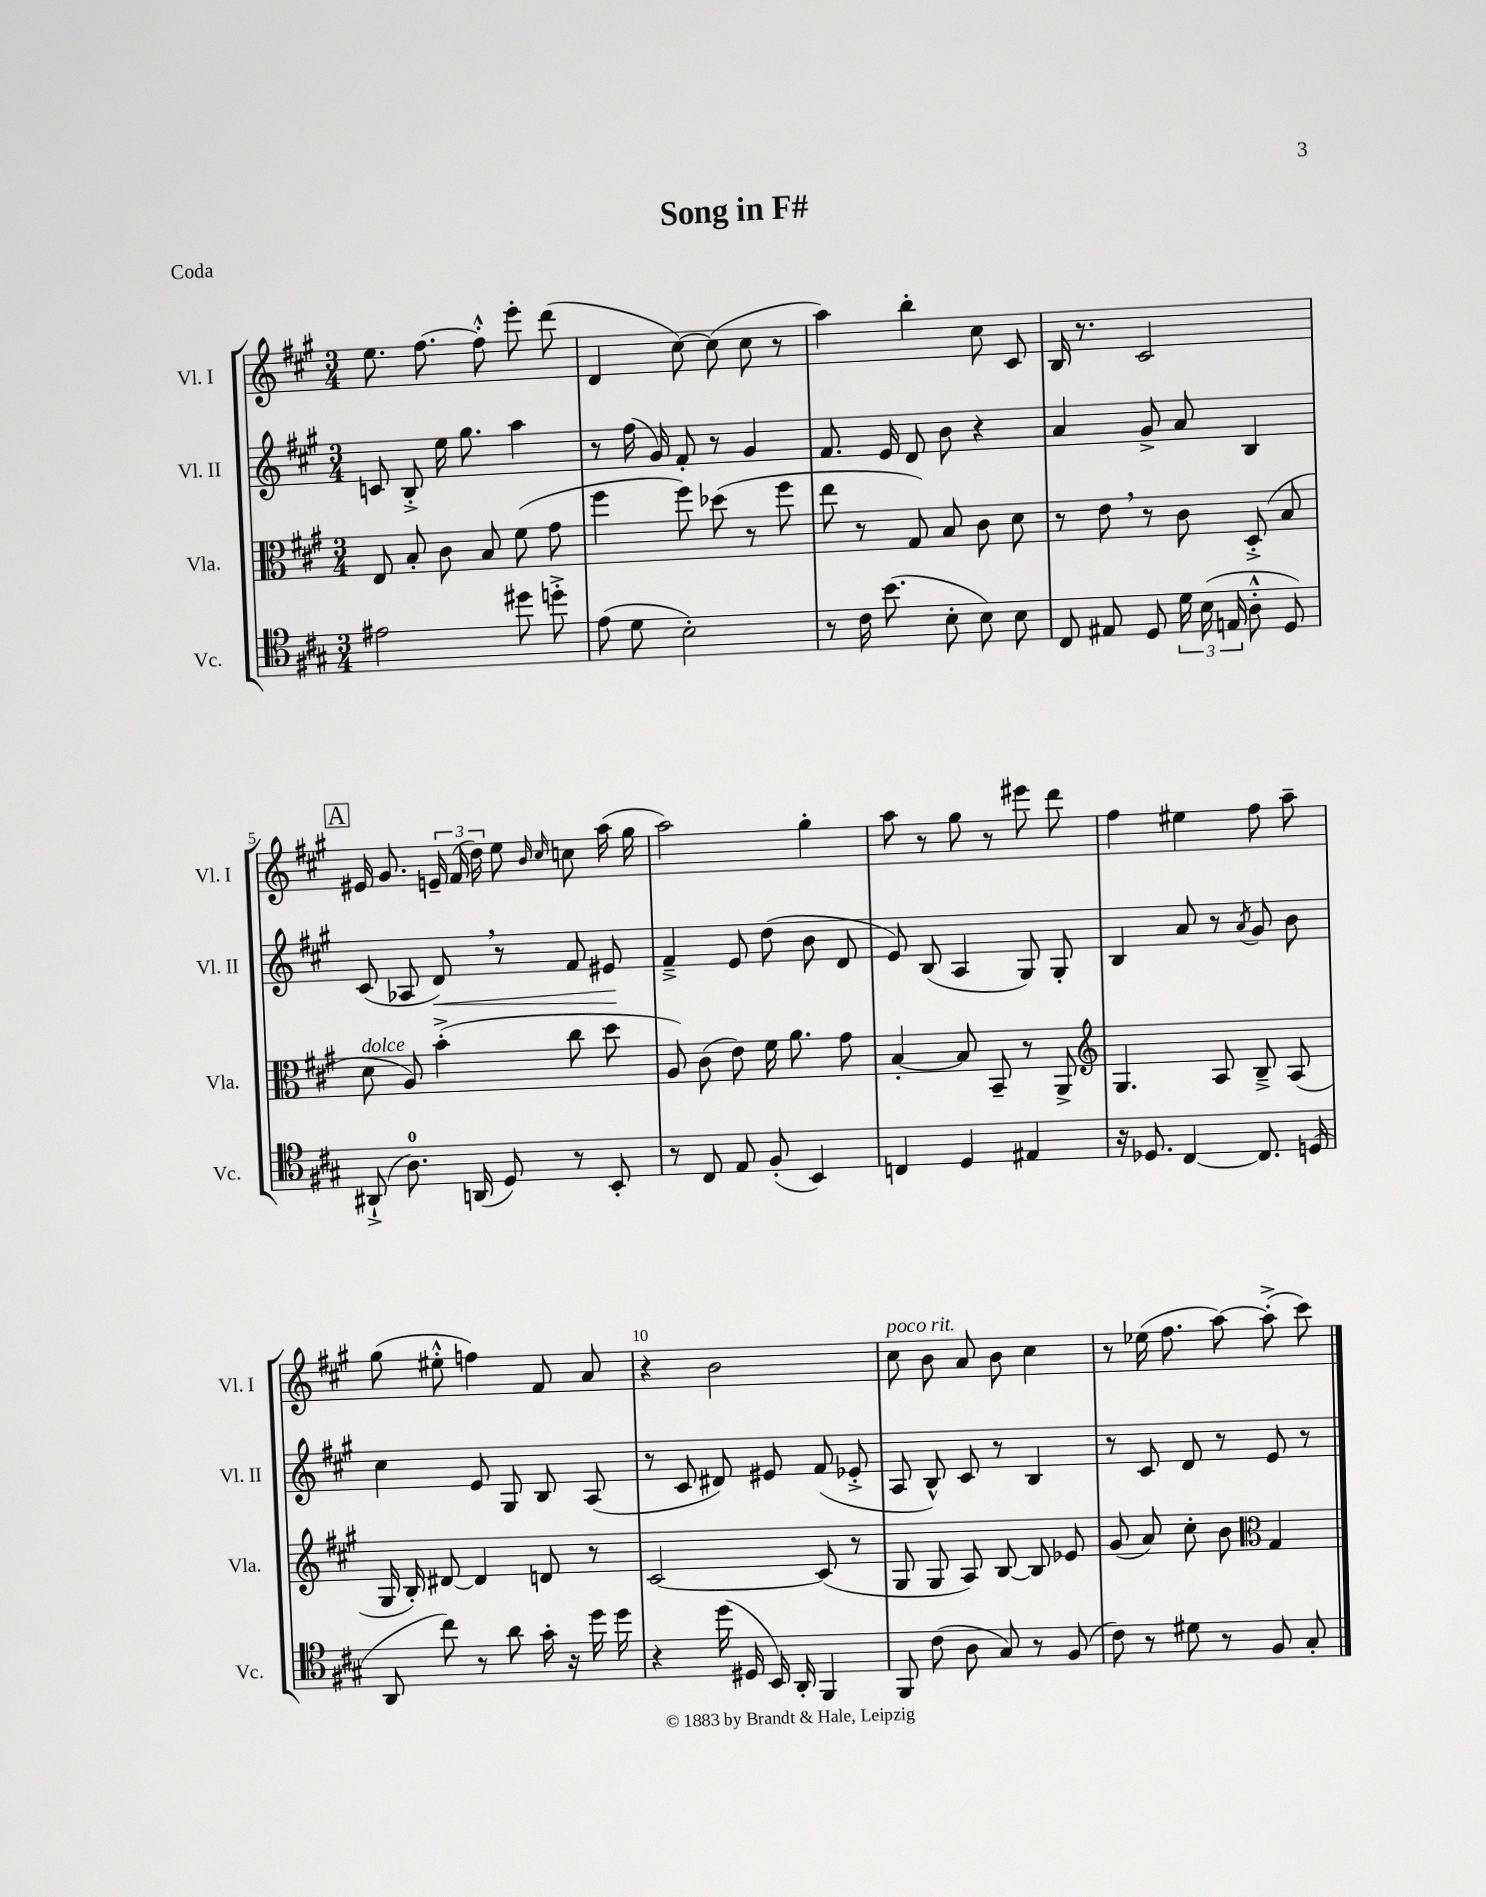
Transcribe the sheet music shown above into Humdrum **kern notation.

**kern	**kern	**kern	**kern
*staff4	*staff3	*staff2	*staff1
*clefC4	*clefC3	*clefG2	*clefG2
*k[f#c#g#]	*k[f#c#g#]	*k[f#c#g#]	*k[f#c#g#]
*M3/4	*M3/4	*M3/4	*M3/4
2e#	8E	8c	8.ee
.	8B'	8B'^	.
.	.	.	[8.ff#
.	8c#	16ee	.
.	.	8.gg#	.
.	8B	.	8ff#'^^]
8dd#	(8f#	4aa	8eee'
8dd'^	8g#	.	(8ddd
=	=	=	=
(8e	4ff#	8r	4d
8d	.	(16ff#	.
.	.	16g#)	.
2B')	8ff#)	8f#'	[8cc#)
.	(8dd-	8r	(8cc#]
.	8r	4g#	8cc#
.	8ff#	.	8r
=	=	=	=
8r	8ee	8.f#	4aa)
16c#	8r	.	.
(8.b	.	16e	.
.	8G#)	8d	4bb'
8B'	8B	8b	.
8B)	8c#	4r	8cc#
8B	8d	.	8c#
=	=	=	=
8C#	8r	4a	16B
.	.	.	8.r
8E#	8e	.	.
8D	8r	8g#^	2c#
24d	8c#	8a	.
(24B	.	.	.
24E	.	.	.
8A'^^	(8D'^	4B	.
8D)	8B	.	.
=	=	=	=
(8AA#`^	8d	(8c#	16e#
.	.	.	8.g#
8.A)	8A)	8A-	.
.	(4b'^	8d)	24e~
.	.	.	(24f#
(16AA	.	.	.
.	.	.	24dd)
8D)	.	8r	8ee
.	.	.	16qqb
.	.	.	16qqcc#
8r	8cc#	8f#	8cc
8BB'	8dd	8e#	(16aa
.	.	.	16gg#
=	=	=	=
8r	8A)	4f#~^	2aa)
8C#	(8c#	.	.
8E	8e)	8e	.
(8F#'	16f#	(8dd	.
.	8.a	.	.
4BB)	.	8b	4gg#'
.	8g#	8d	.
=	=	=	=
4C	[4B'	8e)	8aa
.	.	(8B	8r
4D	8B]	4A	8gg#
.	8BB~	.	8r
4E#	8r	8G#)	8eee#
.	8AA^	8G#'	8ddd
=	=	=	=
*	*clefG2	*	*
16r	4.G#	4B	4ff#
8.D-	.	.	.
[4C#	.	8a	4ee#
.	8A	8r	.
.	.	8qa	.
8.C#]	8B~^	8g#	8ff#
.	(8A	8b	8aa~
(16D	.	.	.
=	=	=	=
8AA	16G#	4cc#	(8gg#
.	16B')	.	.
8cc#)	[8d#	.	8ee#'^^
8r	4d#]	8e	4ff)
8a	.	8G#	.
16g#'	8d	8B	8f#
16r	.	.	.
16dd	8r	(8A	8a
16dd	.	.	.
=	=	=	=
4r	[2c#	8r	4r
.	.	8c#	.
(16dd	.	8d#)	2b
16D#	.	.	.
16BB)	.	8e#	.
16AA'	.	.	.
4FF#	(8c#]	(8f#	.
.	8r	8e-'^	.
=	=	=	=
8FF#	8G#	8A	8cc#
(8c#	8G#	8B^^)	8b
8A	8A)	8c#	8a
8G#)	[8B	8r	8b
8r	8B]	4B	4cc#
(8F#	8e-	.	.
=	=	=	=
8c#)	(8g#	8r	8r
8r	8a)	8c#	(16ee-
.	.	.	8.ff#
8d#	8cc#'	8d	.
8r	8b	8r	[8aa)
*	*clefC3	*	*
8F#	4G#	8e	(8aa'^]
8G#'	.	8r	8ccc#)
==	==	==	==
*-	*-	*-	*-
